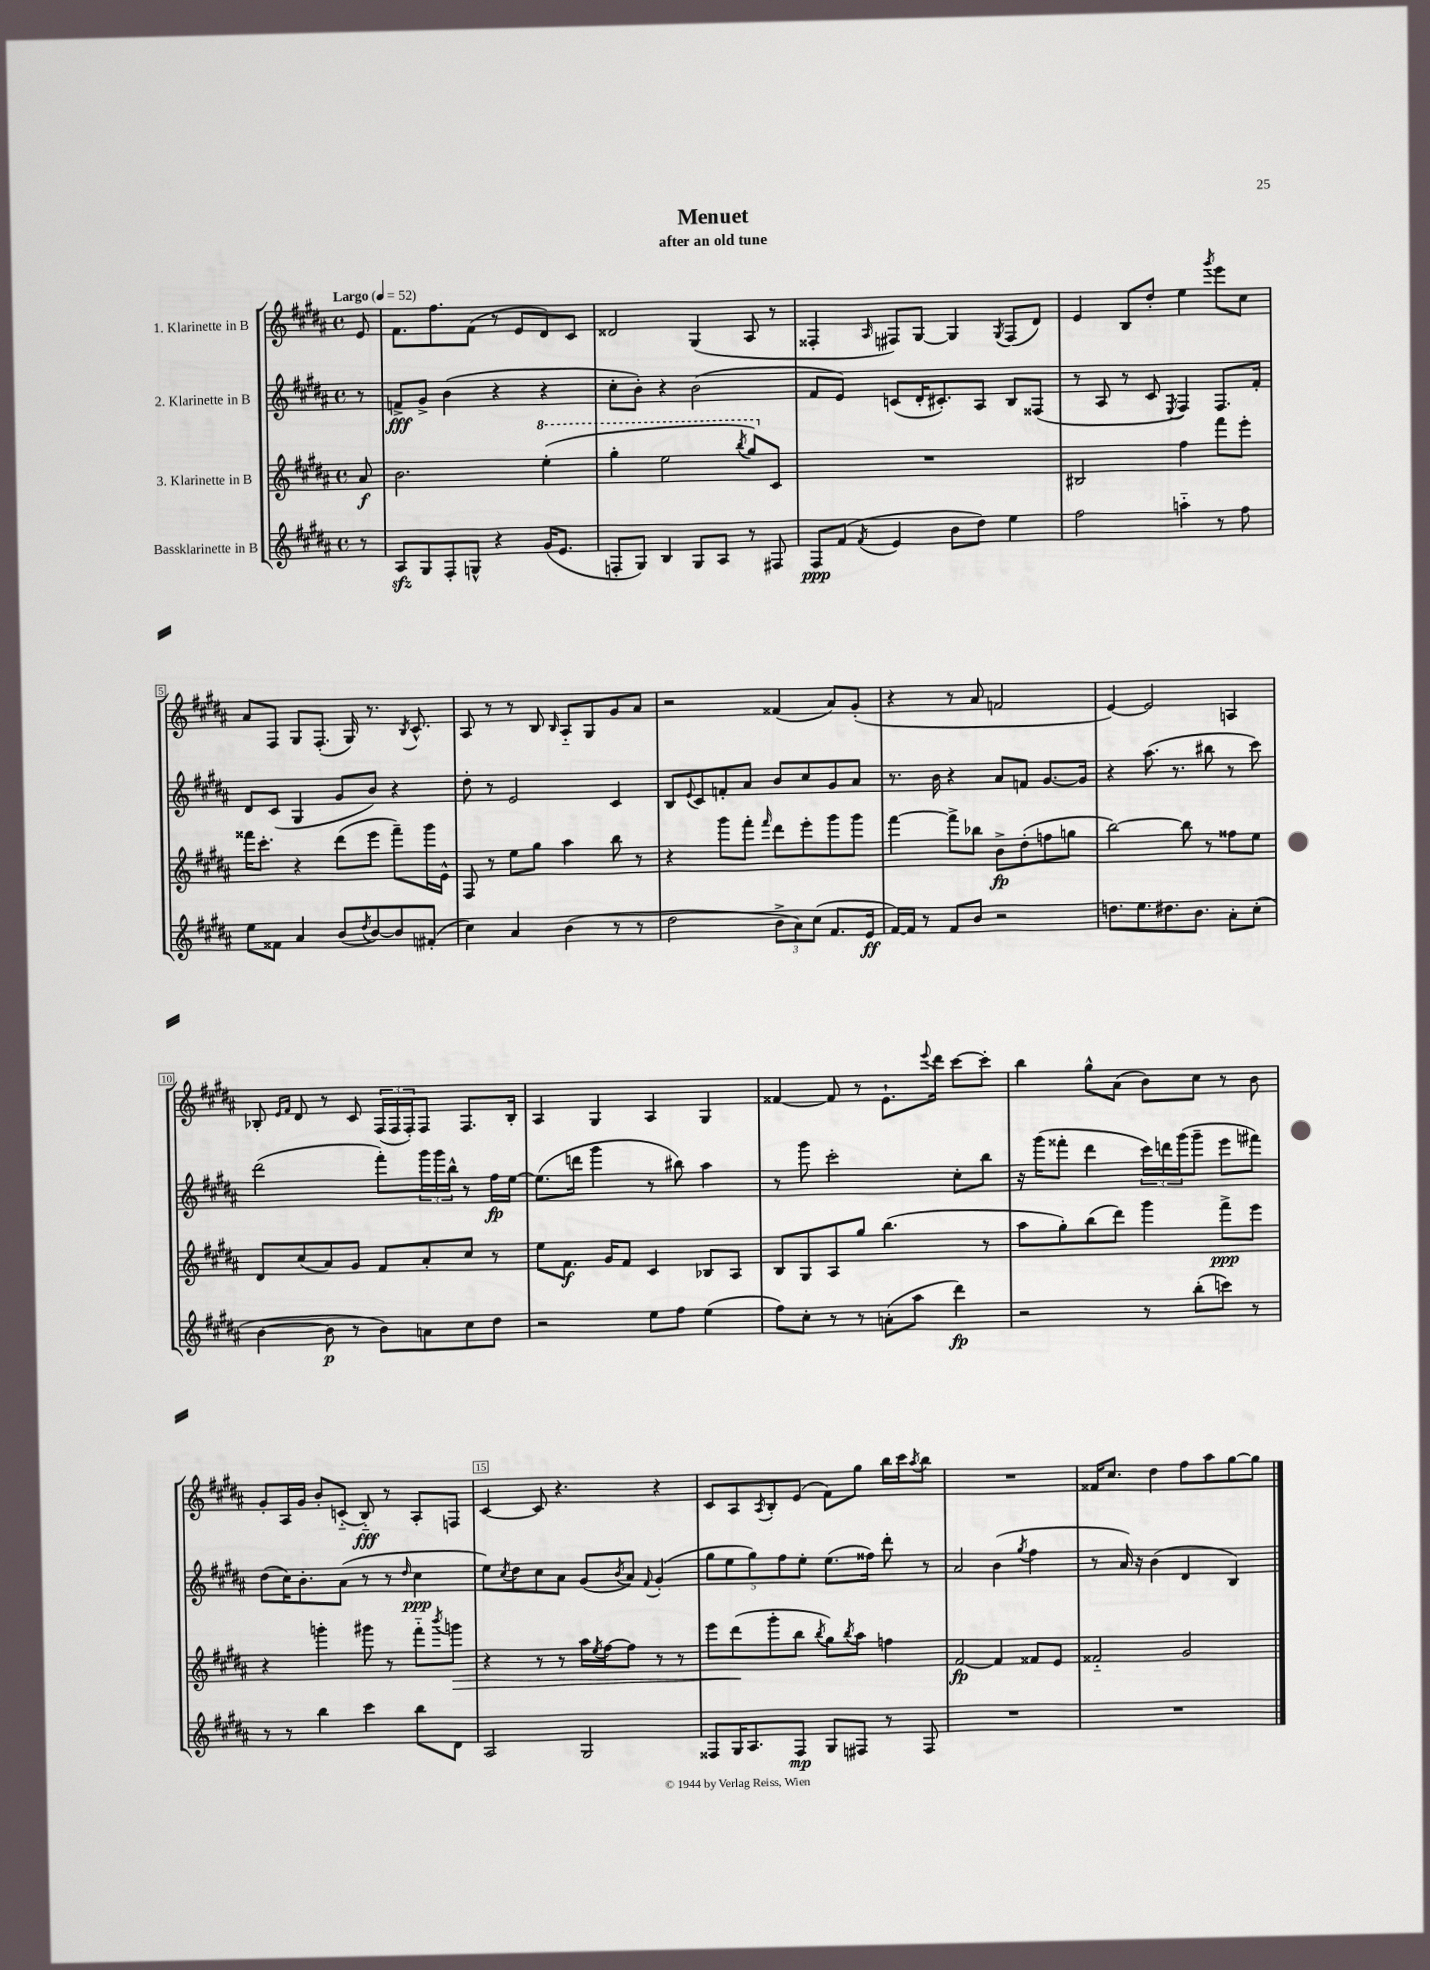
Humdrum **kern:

**kern	**dynam	**kern	**dynam	**kern	**dynam	**kern	**dynam
*part4	*part4	*part3	*part3	*part2	*part2	*part1	*part1
*staff4	*staff4	*staff3	*staff3	*staff2	*staff2	*staff1	*staff1
*I"Bassklarinette in B	*	*I"3. Klarinette in B	*	*I"2. Klarinette in B	*	*I"1. Klarinette in B	*
*clefG2	*	*clefG2	*	*clefG2	*	*clefG2	*
*k[f#c#g#d#a#]	*	*k[f#c#g#d#a#]	*	*k[f#c#g#d#a#]	*	*k[f#c#g#d#a#]	*
*M4/4	*	*M4/4	*	*M4/4	*	*M4/4	*
*met(c)	*	*met(c)	*	*met(c)	*	*met(c)	*
*MM52	*	*MM52	*	*MM52	*	*MM52	*
=	=	=	=	=	=	=	=
!	!	!	!	!	!	!LO:TX:a:B:t=Largo	!
8r	.	8a#/	f	8r	.	8e/	.
=1	=1	=1	=1	=1	=1	=1	=1
8A#zz/L	.	2.b\	.	8fn^/L	fff	8.f#\L	.
8G#/	.	.	.	8g#^/J	.	.	.
.	.	.	.	.	.	8.ff#\	.
8F#'/	.	.	.	(4b\	.	.	.
8Gn^^/J	.	.	.	.	.	(8f#\J	.
4r	.	.	.	4r	.	8r	.
.	.	.	.	.	.	8e/L	.
*	*	*8va	*	*	*	*	*
(16g#/KL	.	(4eee'\	.	4r	.	8d#/)	.
8.e/J	.	.	.	.	.	.	.
.	.	.	.	.	.	8c#/J	.
=2	=2	=2	=2	=2	=2	=2	=2
8Fn'/L	.	4ggg#'\	.	8cc#'\L	.	2d##X/	.
8G#/J)	.	.	.	8b'\J)	.	.	.
4B/	.	2eee\	.	4r	.	.	.
8G#/L	.	.	.	(2b\	.	(4G#/	.
8A#/J	.	.	.	.	.	.	.
.	.	8qbbb/	.	.	.	.	.
8r	.	8ggg#/L)	.	.	.	8A#/	.
*	*	*X8va	*	*	*	*	*
8F#X/	.	8c#/J	.	.	.	8r	.
=3	=3	=3	=3	=3	=3	=3	=3
8F#/L	ppp	1r	.	8f#/L	.	4F##X'/	.
(8f#/J	.	.	.	8e/J)	.	.	.
8qf#/	.	.	.	.	.	16qqA#/	.
4e/	.	.	.	(8cn/L	.	8F#X/L)	.
.	.	.	.	16d#'/K	.	[8G#/J	.
.	.	.	.	8.c#X'/)	.	.	.
8b\L	.	.	.	.	.	4G#/]	.
8dd#\J)	.	.	.	8A#/J	.	.	.
.	.	.	.	.	.	8qG#/	.
4ee\	.	.	.	8B/L	.	(8F#/L	.
.	.	.	.	(8F##X/J	.	8d#/J)	.
=4	=4	=4	=4	=4	=4	=4	=4
2ff#\	.	2B#X/	.	8r	.	4e/	.
.	.	.	.	8A#/	.	.	.
.	.	.	.	8r	.	8B/L	.
.	.	.	.	8c#/	.	8dd#'/J	.
.	.	.	.	8qE/	.	.	.
4aan\	.	4ff#\	.	4F#/)	.	4ee\	.
.	.	.	.	.	.	8qggg#/	.
8r	.	8fff#\L	.	8.F#/L	.	8eee\L	.
8ff#\	.	8eee'\J	.	.	.	8cc#\J	.
.	.	.	.	16f#'/Jk	.	.	.
!!LO:LB:g=z
=5	=5	=5	=5	=5	=5	=5	=5
8ee\L	.	16fff##X\KL	.	8d#/L	.	8a#/L	.
.	.	8.ccc#'\J	.	.	.	.	.
8f##X\J	.	.	.	(8c#/J	.	8F#/J	.
4a#/	.	4r	.	4G#/	.	8G#/L	.
.	.	.	.	.	.	(8.F#'/J	.
(8b/L	.	(8ddd#\L	.	8g#/L	.	.	.
.	.	.	.	.	.	16G#/)	.
8qdd#/	.	.	.	.	.	.	.
[8b/)	.	8eee\J	.	8b/J)	.	8.r	.
8b/]	.	8fff##~\L)	.	4r	.	.	.
.	.	.	.	.	.	8qB/	.
.	.	.	.	.	.	8.c#^^/	.
(8f#X'/J	.	16ggg#\L	.	.	.	.	.
.	.	16e^^\JJ	.	.	.	.	.
=6	=6	=6	=6	=6	=6	=6	=6
4cc#\)	.	8F#/	.	8dd#'\	.	8A#/	.
.	.	8r	.	8r	.	8r	.
4a#/	.	8ee\L	.	2e/	.	8r	.
.	.	8gg#\J	.	.	.	8B/	.
.	.	.	.	.	.	16qqB/	.
(4b\	.	4aa#\	.	.	.	8A#/L	.
.	.	.	.	.	.	8G#/	.
8r	.	8bb\	.	4c#/	.	8g#/	.
8r	.	8r	.	.	.	8a#/J	.
=7	=7	=7	=7	=7	=7	=7	=7
2dd#\	.	4r	.	8B/L	.	2r	.
.	.	.	.	8qqe/	.	.	.
.	.	.	.	8c#/	.	.	.
.	.	8ggg#\L	.	8fn'/	.	.	.
.	.	8fff#'\J	.	8a#/J	.	.	.
.	.	16qqfff#/	.	.	.	.	.
12b^\L	.	8ddd#\L	.	8b/L	.	(4f##X/	.
12a#\)	.	.	.	.	.	.	.
.	.	8eee'\	.	8cc#/	.	.	.
(12cc#\J	.	.	.	.	.	.	.
8.f#/L	.	8ggg#\	.	8g#/	.	8a#/L)	.
.	.	8ggg#\J	.	8a#/J	.	(8g#'/J	.
16e/Jk	ff	.	.	.	.	.	.
=8	=8	=8	=8	=8	=8	=8	=8
[16f#/LL)	.	[4fff#\	.	8.r	.	4r	.
16f#/JJ]	.	.	.	.	.	.	.
8r	.	.	.	.	.	.	.
.	.	.	.	16b\	.	.	.
8f#/L	.	8fff#^\L]	.	4r	.	8r	.
8b/J	.	8bb-X\J	.	.	.	8a#/	.
2r	.	8b^\L	fp	8a#/L	.	2fn/	.
.	.	(8dd#'\	.	8fn/J	.	.	.
.	.	8ffn\	.	[8.g#/L	.	.	.
.	.	8ggn\J	.	.	.	.	.
.	.	.	.	16g#/Jk]	.	.	.
=9	=9	=9	=9	=9	=9	=9	=9
8.ddn\L	.	[2bb\)	.	4r	.	[4e/)	.
8.ee\	.	.	.	.	.	.	.
.	.	.	.	(8.aa#\	.	2e/]	.
8.dd#X\	.	.	.	.	.	.	.
.	.	.	.	8.r	.	.	.
.	.	8bb\]	.	.	.	.	.
8.b\J	.	.	.	.	.	.	.
.	.	8r	.	8bb#X\	.	.	.
8a#'\L	.	8ff##X\L	.	8r	.	4An/	.
(8cc#'\J	.	8ee\J	.	8ccc#\)	.	.	.
!!LO:LB:g=z
=10	=10	=10	=10	=10	=10	=10	=10
[4b\	.	8d#/L	.	(2ddd#\	.	8B-X'/	.
.	.	.	.	.	.	16qqe/LL	.
.	.	.	.	.	.	16qqf#/JJ	.
.	.	(8cc#/	.	.	.	8d#/	.
8b\]	p	8a#/)	.	.	.	8r	.
8r	.	8g#/J	.	.	.	8c#/	.
8b\L)	.	8f#/L	.	8fff#'\L)	.	(24F#/LL	.
.	.	.	.	.	.	24F#/	.
.	.	.	.	.	.	24F#'/J)	.
8an\	.	8a#'/	.	24ggg#\L	.	8F#/J	.
.	.	.	.	24ggg#\	.	.	.
.	.	.	.	24bb^^\JJ	.	.	.
8cc#\	.	8cc#/J	.	8r	.	8.F#/L	.
8dd#\J	.	8r	.	16ff#\LL	fp	.	.
.	.	.	.	[16ee\JJ	.	16B-'/Jk	.
=11	=11	=11	=11	=11	=11	=11	=11
2r	.	8ee\L	.	(8.ee\L]	.	4A#/	.
.	.	8.f#\J	f	.	.	.	.
.	.	.	.	16dddn\Jk	.	.	.
.	.	.	.	4ggg#\	.	4G#/	.
.	.	16g#/KL	.	.	.	.	.
.	.	8f#/J	.	.	.	.	.
8ee\L	.	4c#/	.	8r	.	4A#/	.
8ff#\J	.	.	.	8bb#X\)	.	.	.
(4ee\	.	8B-X/L	.	4aa#\	.	4G#/	.
.	.	8A#/J	.	.	.	.	.
=12	=12	=12	=12	=12	=12	=12	=12
8ff#\L)	.	8B/L	.	8r	.	[4f##X/	.
8cc#'\J	.	8G#/	.	8ggg#\	.	.	.
8r	.	8A#/	.	2ccc#'\	.	8f##/]	.
8r	.	8gg#/J	.	.	.	8r	.
(8an'\L	.	(4.bb\	.	.	.	8.e`\L	.
8aa#\J	.	.	.	.	.	.	.
.	.	.	.	.	.	8qqeee/	.
.	.	.	.	.	.	16ddd#\Jk	.
4ddd#\)	fp	.	.	8cc#'\L	.	[8ccc#\L	.
.	.	8r	.	8bb\J	.	8ccc#'\J]	.
=13	=13	=13	=13	=13	=13	=13	=13
2r	.	8aa#\L	.	16r	.	4bb\	.
.	.	.	.	(16ggg#\KL	.	.	.
.	.	8gg#'\)	.	8fff##X'\J	.	.	.
.	.	(8bb\	.	4ddd#\	.	8gg#^^\L	.
.	.	8ddd#\J)	.	.	.	(8a#\J	.
8r	.	4ggg#\	.	24ccc#\LL)	.	8b\L)	.
.	.	.	.	24dddn\	.	.	.
.	.	.	.	(24ggg#\J	.	.	.
(8bb'\L	.	.	.	8ggg#~\J	.	8cc#\J	.
8cccn\J)	.	8fff#^\L	ppp	8eee\L	.	8r	.
8r	.	8eee\J	.	8fff#X\J)	.	8b\	.
!!LO:LB:g=z
=14	=14	=14	=14	=14	=14	=14	=14
8r	.	4r	.	(8dd#\L	.	8g#'/L	.
8r	.	.	.	16cc#\K)	.	16A#/L	.
.	.	.	.	8.b'\	.	16g#/JJ	.
4bb\	.	4gggn'\	.	.	.	8b'/L	.
.	.	.	.	(8a#\J	.	(8cn/J	.
4ccc#\	.	8ggg#X\	.	8r	.	8B/)	fff
.	.	8r	.	8r	.	8r	.
.	.	.	.	16qqdd#/	.	.	.
8bb\L	.	8fff#\L	.	4cc#\	ppp	8A#'/L	.
.	.	8qbbb/	.	.	.	.	.
!	!	!	!LO:HP:b	!	!	!	!
8d#\J	.	8gggn\J	>	.	.	8Fn/J	.
=15	=15	=15	=15	=15	=15	=15	=15
2A#/	.	4r	.	8ee\L)	.	[4c#/	.
.	.	.	.	8qcc#/	.	.	.
.	.	.	.	8dd#\	.	.	.
.	.	8r	.	8cc#\	.	8c#/]	.
.	.	8r	.	8a#\J	.	4.r	.
2G#/	.	16aa#\LL	.	(8g#/L	.	.	.
.	.	8qee/	.	.	.	.	.
.	.	[16ff#\J	.	.	.	.	.
.	.	.	.	8qb/	.	.	.
.	.	8ff#\J]	.	8a#/J)	.	.	.
.	.	.	.	8qqf#/	.	.	.
.	.	8r	.	(4g#'/	.	4r	.
.	.	8r	.	.	.	.	.
=16	=16	=16	=16	=16	=16	=16	=16
8F##X/L	.	8eee\L	.	10gg#\L	.	8c#/L	.
.	.	.	.	10ee\	.	.	.
16G#/K	.	(8ddd#\	.	.	.	8A#/	.
8.A#/	.	.	.	.	.	.	.
.	.	.	.	10gg#\)	.	.	.
.	.	.	.	.	.	8qA#/	.
.	.	8ggg#'\	]	.	.	8B'/	.
.	.	.	.	10ff#\	.	.	.
8F##/J	mp	8bb\J	.	.	.	(8e/J	.
.	.	.	.	10ee'\J	.	.	.
.	.	8qbb/	.	.	.	.	.
8G#/L	.	8gg#\L)	.	(8.ee\L	.	8f#\L)	.
.	.	8qbb/	.	.	.	.	.
8F#X/J	.	8aa#\J	.	.	.	8gg#\J	.
.	.	.	.	16ff##X\Jk)	.	.	.
8r	.	4ffn\	.	8ddd#'\	.	16bb\LL	.
.	.	.	.	.	.	16ccc#\J	.
.	.	.	.	.	.	8qaa#/	.
8F#/	.	.	.	8r	.	8bb\J	.
=17	=17	=17	=17	=17	=17	=17	=17
1r	.	[2f#/	fp	2a#/	.	1r	.
.	.	4f#/]	.	(4b\	.	.	.
.	.	.	.	8qgg#/	.	.	.
.	.	8f##X/L	.	4ff#\	.	.	.
.	.	8e/J	.	.	.	.	.
=18	=18	=18	=18	=18	=18	=18	=18
1r	.	2f##X/	.	8r	.	16f##X/KL	.
.	.	.	.	.	.	8.cc#/J	.
.	.	.	.	16a#/)	.	.	.
.	.	.	.	16r	.	.	.
.	.	.	.	(4b\	.	4dd#\	.
.	.	2g#/	.	4d#/	.	8ff#\L	.
.	.	.	.	.	.	8aa#\	.
.	.	.	.	4B/)	.	[8gg#\	.
.	.	.	.	.	.	8gg#\J]	.
==	==	==	==	==	==	==	==
*-	*-	*-	*-	*-	*-	*-	*-
